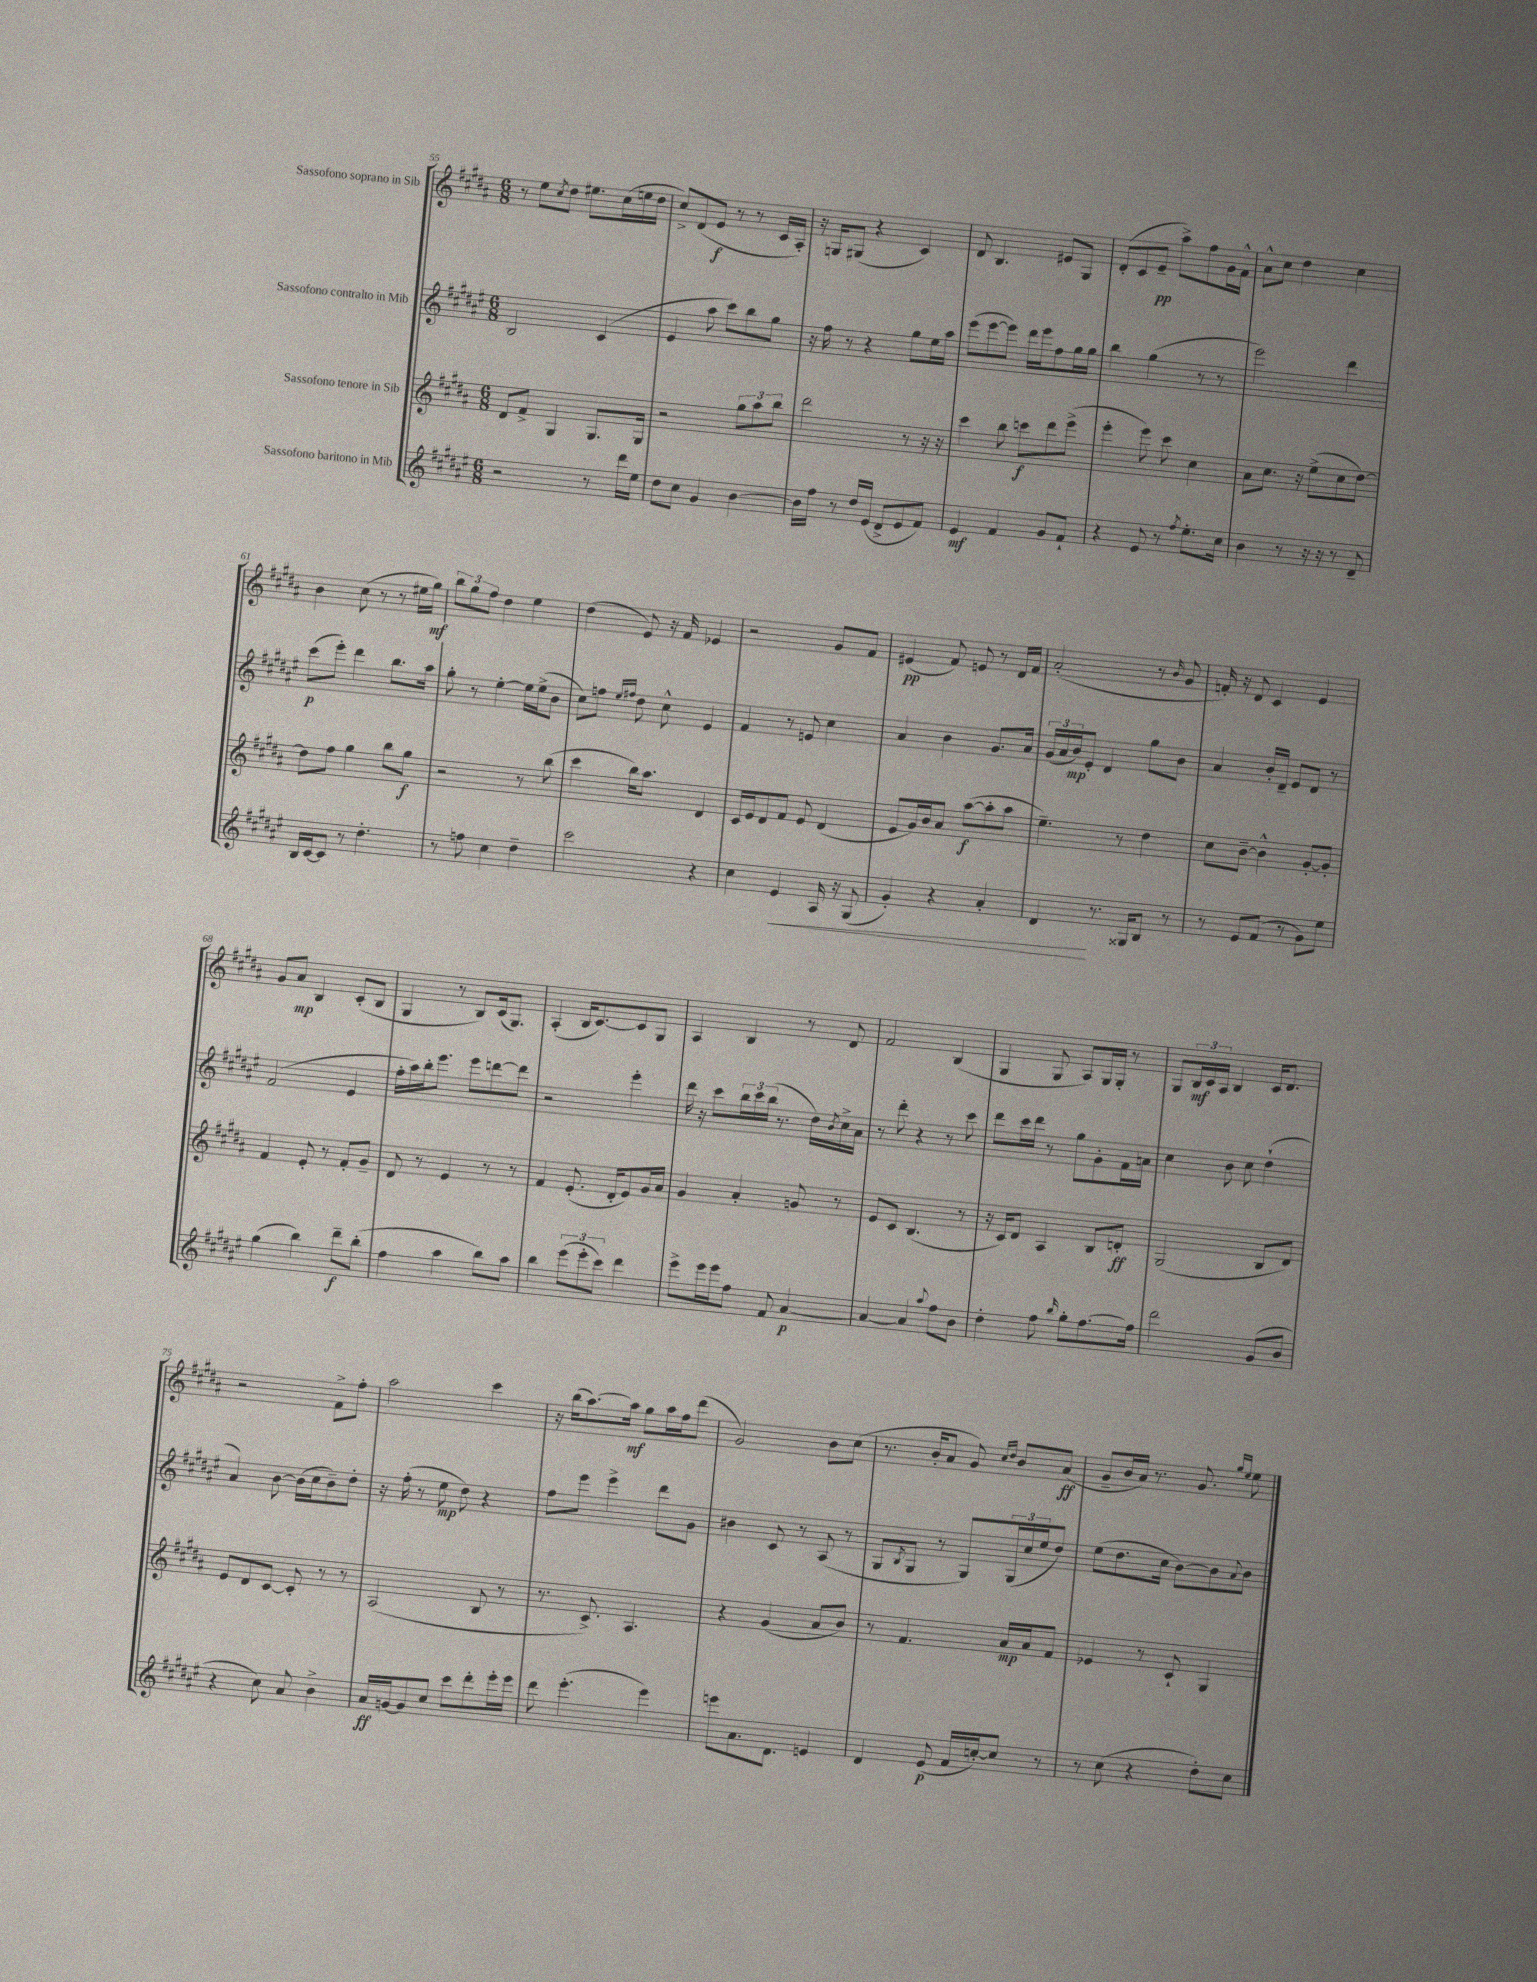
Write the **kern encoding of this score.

**kern	**kern	**kern	**kern
*staff4	*staff3	*staff2	*staff1
*clefG2	*clefG2	*clefG2	*clefG2
*k[f#c#g#d#a#e#]	*k[f#c#g#d#a#]	*k[f#c#g#d#a#e#]	*k[f#c#g#d#a#]
*M6/8	*M6/8	*M6/8	*M6/8
2r	8d#/L	2B/	8r
.	8f#^/J	.	8ee\L
.	.	.	8qcc#/
.	4G#/	.	8dd#\J
.	.	.	8.ee#\L
8r	8.G#/L	(4c#/	.
.	.	.	(16cc#\L
16ddd#\LL	.	.	16ee\
16ee#\JJ	16G#/Jk	.	16dd#\JJ
=	=	=	=
8dd#\L	2r	4e#/	8cc#^/L)
8cc#\J	.	.	(8d#/
4g#/	.	8aa#\	8e/J
.	.	8ccc#\L)	8r
[4b\	12gg#\L	8bb\	8r
.	12aa#\	.	.
.	.	8gg#\J	16c#/LL
.	12bb\J	.	.
.	.	.	16A#'/JJ)
=	=	=	=
16b\]LL	2ddd#\	16r	16r
16ff#\JJ	.	16ff#\	16G/LK
8r	.	8r	(8G#/J
16dd#/LL	.	4r	4r
(16e#/JJ	.	.	.
8d#^/L	.	.	.
8e#/	8r	8gg#\L	4c#/)
8f#/J)	16r	16ee#\L	.
.	16r	16aa#\JJ	.
=	=	=	=
4e#/	4ccc#\	(8eee#\L	8d#/
.	.	[8eee#\	4.B/
4f#/	8bb\	8eee#\]J)	.
.	8ccc\L	16ddd#\LL	.
.	.	16eee#\J	.
8g#/L	8ddd#\	8ff#\	8e#/L
8f#`/J	(8eee^\J	16gg#\L	8G#/J
.	.	16gg#\JJ	.
=	=	=	=
4r	4eee'\	4bb\	(8d#'/L
.	.	.	8c#/
8e#/	8eee\)	(4gg#\	8e~/J
8r	8ccc#\	.	8aa#^\L)
8qff#/	.	.	.
8.ee#'\L	4cc#\	8r	8ff#\
.	.	8r	16g#\L
16cc#\Jk	.	.	16f#^^\JJ
=	=	=	=
4b\	8a#\L	2eee#\)	8a#^^\L
.	8.cc#\J	.	8cc#\J
8r	.	.	4dd#\
.	16r	.	.
16r	(8ee^\L	.	.
16r	.	.	.
8r	8cc#\	4ddd#\	4cc#\
8d#~/	[8dd#\J)	.	.
=	=	=	=
16B/LL	8dd#\]L	(8ccc#\L	4b\
[16c#/J	.	.	.
8c#/]J	8ff#\J	8eee#'\J)	.
8r	4gg#\	4ddd#\	(8cc#\
4.dd#'\	.	.	8r
.	8bb\L	8.bb\L	8r
.	8gg#\J	.	16ee#\LL
.	.	16aa#\Jk	16gg#\JJ)
=	=	=	=
8r	2r	8gg#'\	12bb\L
.	.	.	12gg#\
8ff\	.	8r	.
.	.	.	12ff#\J
4cc#\	.	[4ee#'\	4dd#\
4dd#~\	8r	16ee#\]LL	4ee\
.	.	(16ee#^\J	.
.	(8bb\	8b\J	.
=	=	=	=
2ccc#\	4ccc#\	8cc#\L)	(4dd#\
.	.	8ff\J	.
.	.	16qqee#/LL	.
.	.	16qqff#/JJ	.
.	16bb\LK)	8dd#\	8e/)
.	8.aa#\J	.	.
.	.	8cc#^^\	16r
.	.	.	16f#/
4r	4d#/	4e#/	4e-/
=	=	=	=
4cc#\	16c#/LL	4f#/	2r
.	16e/J	.	.
.	8d#/	.	.
4e#/	8f#/J	8r	.
.	8e/	8e/	.
16A#/	(4d#/	4cc#\	8g#/L
16r	.	.	.
(8G#/	.	.	8f#/J
=	=	=	=
4g#'/)	8e/L	4a#/	(4e#/
.	16g#/L)	.	.
.	16b/J	.	.
4r	8a#/J	4b\	8f#/)
.	([8aa#\L	.	8e/
4a#'/	8aa#'\]	8.g#/L	8r
.	8aa#\J	.	16d#/LL
.	.	16a#/Jk	16f#/JJ
=	=	=	=
4d#/	4.ee~\)	(24g#/LL	(2a#'/
.	.	24a#/	.
.	.	24b/J)	.
.	.	8e#'/J	.
8.r	.	4d#/	.
.	8r	.	.
16G##/LK	.	.	.
8B/J	4dd#\	8gg#\L	8r
.	.	.	16qqb/
8r	.	8b\J	8g#/
=	=	=	=
8r	8cc#\L	4a#/	16f'/)
.	.	.	16r
8e#/L	[8b~\J	.	8d#/
(8f#/J	4b^^\]	16b'/LL	4c#/
.	.	16d#~/JJ	.
8r	.	8e#/L	.
8g#\L)	[8g#'/L	8d#/J	4e/
8ee#\J	8g#'/]J	8r	.
=	=	=	=
(4gg#\	4f#/	(2f#/	8g#/L
.	.	.	8a#/J
4bb\)	8e'/	.	4B/
.	8r	.	.
8ddd#~\L	8f#'/L	4e#/	(8c#'/L
(8bb'\J	8g#~/J	.	8B/J
=	=	=	=
4ff#\	8d#/	16ff#'\LL	4G#/
.	.	16aa#\)	.
.	8r	16bb'\J	.
.	.	8.eee#\J	.
4aa#\	4e/	.	8r
.	.	8eee#\L	8B/L)
8bb\L)	8r	[8ddd\	(16c#/k
.	.	.	8.G#/J)
8aa#\J	8r	8ddd\]J	.
=	=	=	=
4bb\	4f#/	2r	(4A#'/
(12eee#\L	(8.e'/	.	16B/LK
.	.	.	[8.c#/)
12eee#'\	.	.	.
12ccc#\J)	.	.	.
.	16d#'/LK	.	.
4ddd#\	8e/)	4eee#'\	8c#/]
.	16g#/L	.	8G#/J
.	16a#/JJ	.	.
=	=	=	=
8eee#^\L	4g#/	16ddd#\	4A#/
.	.	16r	.
16eee#\L	.	8ccc#\L	.
16eee#\J	.	.	.
8ff#\J	4a#'/	24bb\L	4B/
.	.	24ccc#\	.
.	.	(24bb\JJ	.
8f#/	.	8.r	.
[4a#/	8g/	.	8r
.	.	16dd#\LL)	.
.	.	8qb/	.
.	8r	16cc#^\	8d#/
.	.	16a#\JJ	.
=	=	=	=
4a#/_	8e/L	8r	2f#/
.	8c#/J	8ddd#'\	.
4a#/]	(4.B/	4r	.
8qqaa#/	.	.	.
8ff#\L	.	8r	(4B/
8b\J	8r	8ccc#\	.
=	=	=	=
4dd#'\	16r	8ddd#\L	4G#/
.	16c#/LK)	.	.
.	8d#/J	16ccc#\L	.
.	.	16ddd#\JJ	.
8ff#\	4A#/	8r	8G#/
16qqbb/	.	.	.
8gg#'\L	.	8gg#\L	8A#/L)
[8.ff#\	8B/L	8g#'\	16G#/L
.	.	.	16G#'/JJ
.	8d'/J	16f#\L	8r
16ff#\]Jk	.	16a\JJ	.
=	=	=	=
2ddd#\	(2G#/	4cc#\	8G#/L
.	.	.	24B/L
.	.	.	24c#/
.	.	.	24A#/JJ
.	.	8b\	4B/
.	.	8cc#\	.
(8g#/L	8B/L	(4dd#`\	16c#/LK
.	.	.	8.d#/J
8b/J	8d#/J)	.	.
=	=	=	=
4r	8e/L	4a#/)	2r
.	8d#/	.	.
8cc#\)	[8c#/J	[8b\	.
8a#/	8c#'/]	(16b\]LL	.
.	.	16cc#\J	.
4b^\	8r	8b~\)	8f#^\L
.	8r	8dd#'\J	8ff#'\J
=	=	=	=
16a#/LL	(2A#/	16r	2aa#\
[16g/J	.	(16ff#'\	.
8g/]	.	8r	.
8cc#/J	.	8ee#\	.
8ccc#\L	.	8dd#\)	.
8ddd#'\	8B/	4r	4ccc#\
16eee#'\L	8r	.	.
16eee#\JJ	.	.	.
=	=	=	=
8ddd#\	8.r	8ff#\L	16r
.	.	.	(16bb\LK
(4.eee#'\	.	8eee#\J	[8.aa#\)
.	8.c#^/)	.	.
.	.	4eee#^\	.
.	.	.	16aa#\]Jk
.	4.A#/	.	8gg#\L
4eee#\)	.	8ddd#\L	16aa#\L
.	.	.	16ff#\J
.	.	8g#\J	(8ddd#\J
=	=	=	=
8eee\L	4r	4b#\	2g#/)
8.a#\	.	.	.
.	(4g#/	8c#/	.
8.d#\J	.	.	.
.	.	8r	.
4e/	8a#/L	(8A#/	8b\L
.	8b/J)	8r	(8cc#\J
=	=	=	=
4d#/	8r	8G#/L	8.r
.	.	8qB/	.
.	4.f#/	8G#/J	.
.	.	.	16b'/LK
(8e#/	.	8r	8a#/J
16f#/LL	.	8G#/L)	8g#/)
[16cc'/J)	.	.	.
.	.	.	16qqcc#/LL
.	.	.	16qqdd#/JJ
8cc/]J	16a#/LL	(24G#/L	8b/L
.	.	24cc#/	.
.	16a#/J	.	.
.	.	24ee#/J	.
8r	8f#/J	8dd#/J)	(8a#/J
=	=	=	=
8r	4e-/	(8ee#\L	8g#~/L
(8cc#\	.	8.dd#\	16b/L
.	.	.	16a#/JJ)
4r	8r	.	8.r
.	.	16cc#\Jk	.
.	8c#`/	[8b\L)	.
.	.	.	8.g#/
8dd#'\L)	4G#/	8b\]	.
.	.	.	16qqgg#/LL
.	.	8qqa#/	16qqee/JJ
8cc#\J	.	8b\J	8ee\
==	==	==	==
*-	*-	*-	*-
